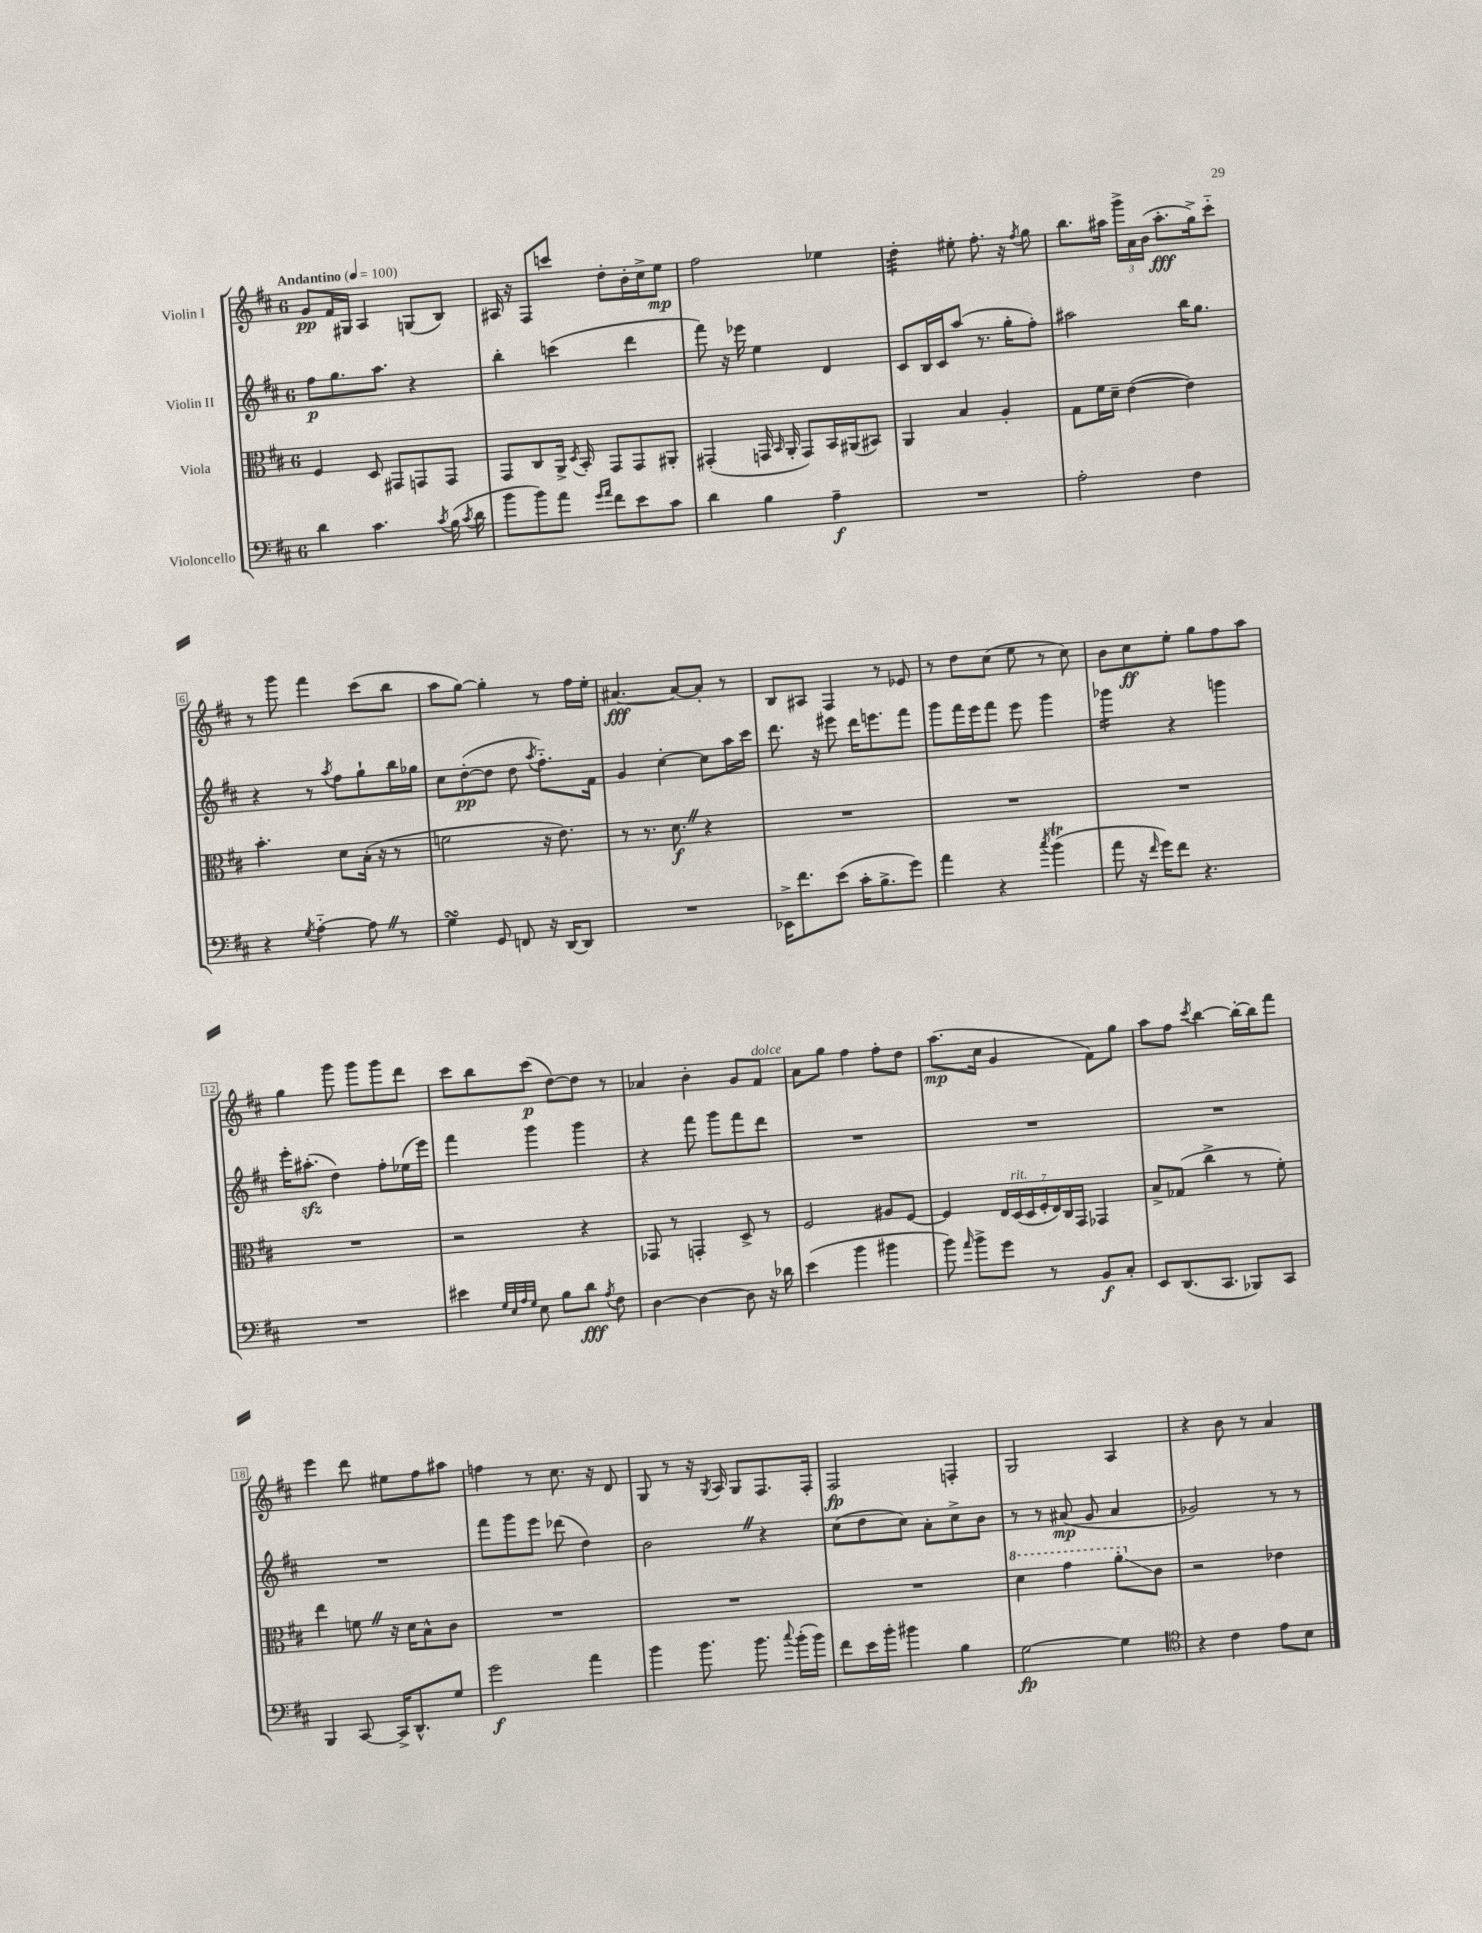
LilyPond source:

<<
\new StaffGroup <<
\new Staff = "s0" \with { instrumentName = "Violin I" } {
    \clef treble \key d \major \once \override Staff.TimeSignature.style = #'single-digit \time 6/8 \tempo "Andantino" 4 = 100
    \autoBeamOff g'8[\pp fis'16 gis16] a4 g8[( b8]) |
    ais16 r16 fis8[ c'''8] d''8[-. b'16-. cis''16-> e''8]\mp |
    fis''2 ees''4 |
    d''4:32-. eis''8-. fis''8.-. r16 \acciaccatura { fis''8 } g''8 |
    b''8.[ ais''16] \tuplet 3/2 { g'''16[-> a'16 b'16]( } ais''8.[-.\fff g''16->) cis'''8]-_ |
    r8 g'''8 fis'''4 cis'''8[( b''8] |
    a''8[ g''8]~) g''4-. r8 fis''16[ e''16]-. |
    ais'4.~\fff ais'8[~ ais'8]-. r8 |
    b8[ ais8] fis4 r8 ees'8 |
    r8 d''8[ cis''8]( e''8 r8 cis''8) |
    b'8[ cis''8\ff e''8]-. g''8[ fis''8 a''8] |
    g''4 g'''8 g'''8[ g'''8 d'''8] |
    cis'''8[ b''8 cis'''8]\p( d''8[~) d''8] r8 |
    aes'4 b'4-. g'8[ fis'8]^\markup { \italic "dolce" } |
    a'8[ g''8] fis''4 fis''8[-. d''8] |
    a''8.[\mp( cis''16] g'4 fis'8[) g''8] |
    a''8[ fis''8] \acciaccatura { cis'''8 } b''4~ b''16[~-. b''16 fis'''8] |
    e'''4 d'''8 eis''8[ fis''8 ais''8] |
    f''4 r8 cis''8. r16 d'8 |
    g8 r8 r16 \acciaccatura { g8 } a16 g8[ fis8. fis16]-. |
    fis2\fp f4-. |
    g2 a4 |
    r4 b'8 r8 a'4 \bar "|." |
}
\new Staff = "s1" \with { instrumentName = "Violin II" } {
    \clef treble \key d \major \once \override Staff.TimeSignature.style = #'single-digit \time 6/8
    \autoBeamOff fis''8[\p g''8. a''8.] r4 |
    b''4-. c'''4( d'''4 |
    fis'''8) r16 ees'''16 e''4 d'4 |
    cis'8[ b16 cis'16 a''8]( r8. g''16[-. fis''8]-.) |
    ais''2 b''16[ g''8.] |
    r4 r8 \acciaccatura { a''8 } fis''8[ g''8-! b''16 ges''16] |
    cis''8[ d''8~-.\pp( d''8] d''8 \acciaccatura { a''8 } fis''8.[-_) fis'16] |
    g'4 cis''4~-. cis''8[ a''16 cis'''16] |
    d'''8. r16 eis'''8 d'''16[ e'''8. fis'''8] |
    g'''8[ fis'''16 e'''16 fis'''8] e'''8 g'''4 |
    ges'''4:16 r4 g'''4 |
    e'''16[-. ais''8.]-.\sfz( d''4) fis''8[-. ees''16( e'''16]) |
    fis'''4 g'''4 g'''4 |
    r4 fis'''8 g'''8[ fis'''8 d'''8] |
    R2. |
    R2. |
    R2. |
    R2. |
    fis'''8[ g'''8 e'''8] des'''8( d''4) |
    b'2 \once \override BreathingSign.text = \markup { \musicglyph "scripts.caesura.straight" } \breathe r4 |
    cis''8[( d''8 cis''8]) a'8[-. cis''8-> b'8] |
    r8 r8 ais'8\mp( g'8 ais'4 |
    ges'2) r8 r8 \bar "|." |
}
\new Staff = "s2" \with { instrumentName = "Viola" } {
    \clef alto \key d \major \once \override Staff.TimeSignature.style = #'single-digit \time 6/8
    \autoBeamOff fis4 d8 gis,8[ g,8 g,8] |
    g,8[ cis8 a,16]-> \acciaccatura { d8 } b,16-. g,8[ g,8 ais,8]-. |
    gis,4-.( g,16 \grace { b,16 } a,16-. g,8[) b,16 ais,16( bis,8]) |
    a,4 b4 a4-. |
    g8[ fis'16 d'16]-- e'4~( e'4) |
    b'4.-. d'8[ b16]-.( r16 r8 |
    f'2 r16 e'8.) |
    r8 r8. d'8.\f \once \override BreathingSign.text = \markup { \musicglyph "scripts.caesura.straight" } \breathe r4 |
    R2. |
    R2. |
    R2. |
    R2. |
    r2 r4 |
    ges,8 r8 g,4-. d8-> r8 |
    fis2 ais8[ fis8]~ |
    fis4 \tuplet 7/4 { e16[ d16^\markup { \italic "rit." }( d16 fis16-. e16) cis16 g,16] } ges,4 |
    b8[-> ges8]( cis''4-> r8 fis'8-.) |
    e''4 f'8 \once \override BreathingSign.text = \markup { \musicglyph "scripts.caesura.straight" } \breathe r16 d'16[ b8-^ cis'8] |
    R2. |
    R2. |
    R2. |
    \ottava #1 d''4 g''4 a''8[-.\glissando \ottava #0 cis'8] |
    r2 ees'4 \bar "|." |
}
\new Staff = "s3" \with { instrumentName = "Violoncello" } {
    \clef bass \key d \major \once \override Staff.TimeSignature.style = #'single-digit \time 6/8
    \autoBeamOff d'4 cis'4. \acciaccatura { cis'8 } b16( \acciaccatura { cis'8 } d'16 |
    b'8[ b'8) a'8] \grace { g'16[ a'16] } fis'8[ e'8 cis'8] |
    d'4 b4 a4--\f |
    R2. |
    a2-. fis4 |
    r4 \acciaccatura { g8 } a4~-_ a8 \once \override BreathingSign.text = \markup { \musicglyph "scripts.caesura.straight" } \breathe r8 |
    g4\turn g,8 f,8 r16 d,16[~ d,8] |
    R2. |
    ees,16[-> fis'8. e'8]( cis'16[-. b8.-> g'8]) |
    a'4 r4 \acciaccatura { cis''8 } b'4\trill( |
    a'8 r16 \grace { fis'16 } g'16[) fis'8] r4. |
    R2. |
    eis'4 \grace { g32[ e32 a32 g32] } e8 b8[ d'8]\fff \acciaccatura { a8 } fis8 |
    d4~ d4~ d8 r16 des'16 |
    e'4( b'4 bis'4 |
    b'8) \grace { a'16 } b'8[-> g'8] r8 b,8[\f cis8]-. |
    e,8[ d,8.( cis,8.] bes,,8[) cis,8] |
    b,,4 cis,8~ cis,16[-> d,8.-^ g8] |
    g'2\f a'4 |
    b'4 b'8. b'8. \appoggiatura { cis''8 } b'16[-.( b'16]) |
    fis'8[ e'16 b'16]-. bis'4 b4 |
    g2~\fp g4 |
    \clef tenor r4 cis'4 e'8[ b8] \bar "|." |
}
>>
>>
\layout { \context { \Score \override BarNumber.stencil = #(make-stencil-boxer 0.1 0.3 ly:text-interface::print) } }
